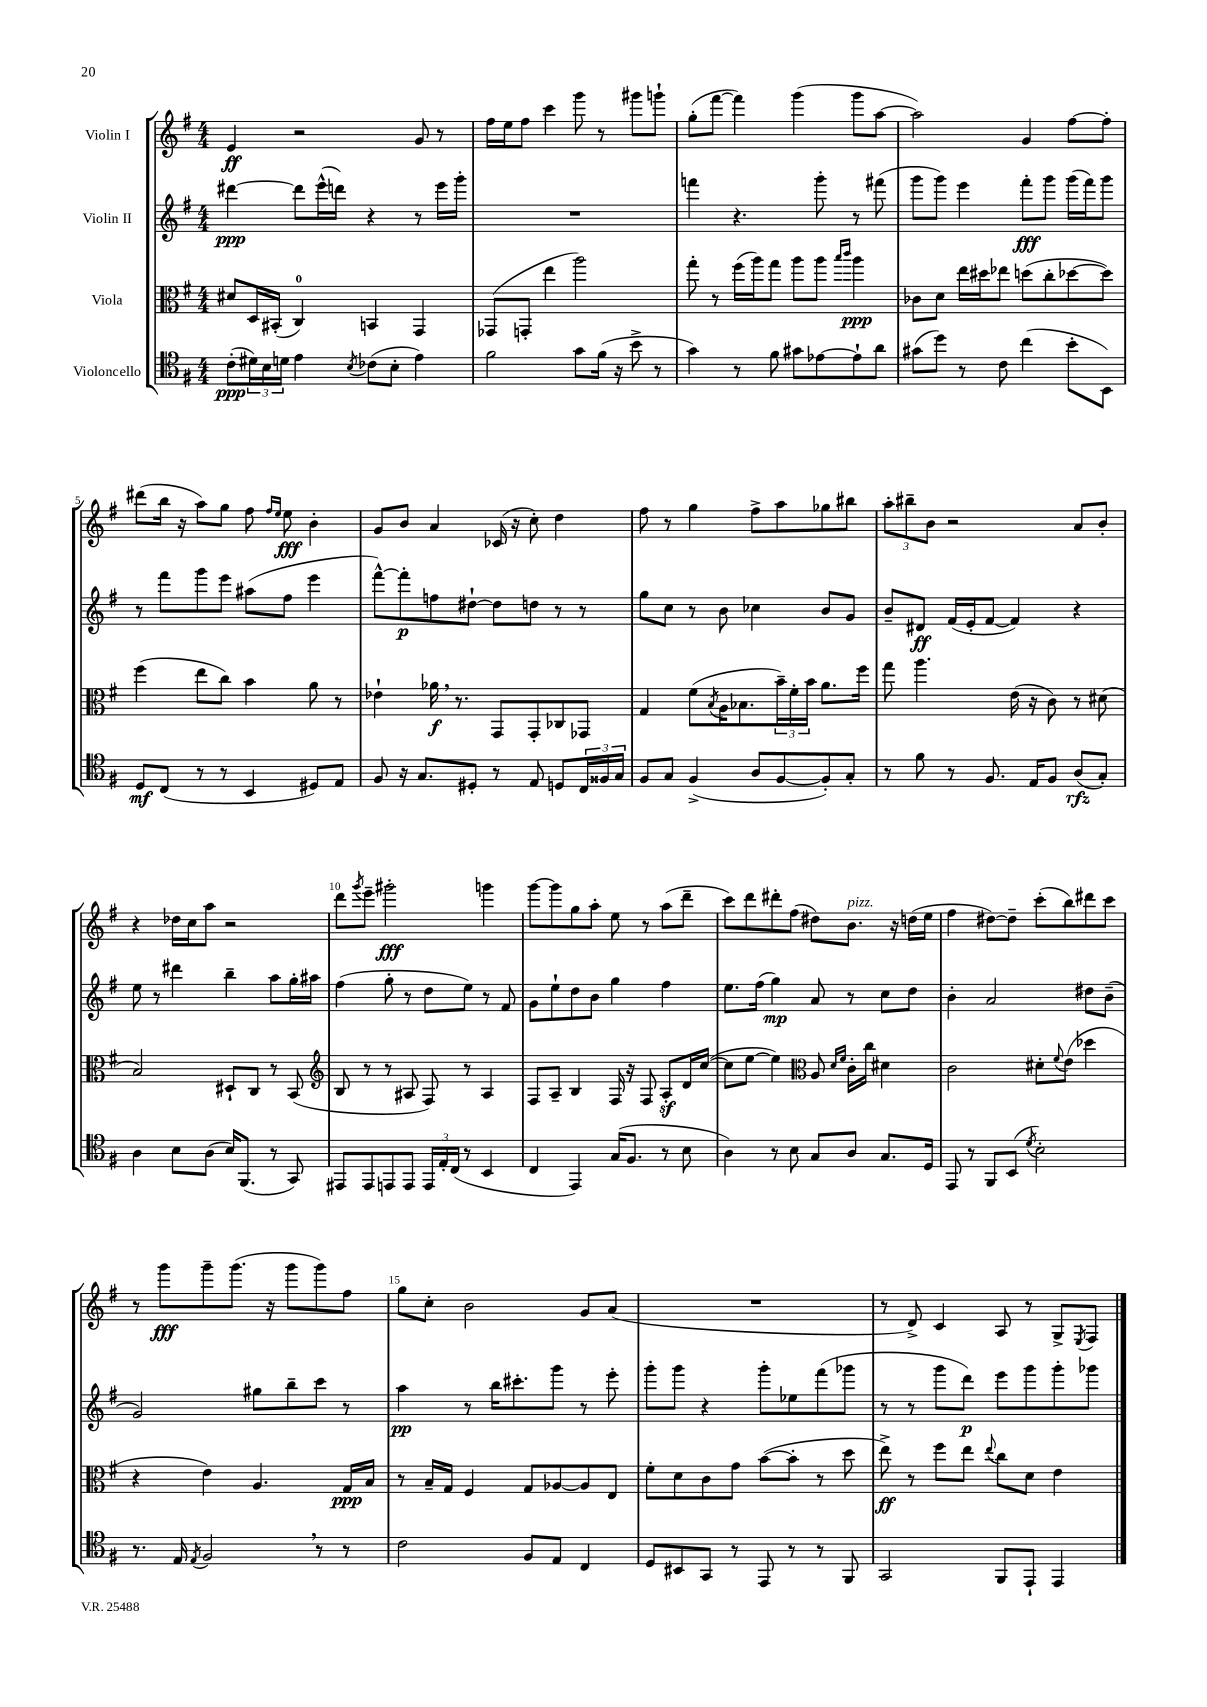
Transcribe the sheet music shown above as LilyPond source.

<<
\new StaffGroup <<
\new Staff = "s0" \with { instrumentName = "Violin I" } {
    \clef treble \key g \major \numericTimeSignature \time 4/4
    e'4\ff r2 g'8 r8 |
    fis''16 e''16 fis''8 c'''4 g'''8 r8 gis'''8 g'''8-! |
    g''8-.( fis'''8~ fis'''4) g'''4( g'''8 a''8~ |
    a''2) g'4 fis''8~ fis''8-. |
    dis'''8( b''16 r16 a''8) g''8 fis''8 \grace { fis''16 e''16 } e''8\fff b'4-. |
    g'8 b'8 a'4 ces'16( r16 c''8-.) d''4 |
    fis''8 r8 g''4 fis''8-> a''8 ges''8 bis''8 |
    \tuplet 3/2 { a''8-. bis''8-- b'8 } r2 a'8 b'8-. |
    r4 des''16 c''16 a''8 r2 |
    d'''8 \acciaccatura { g'''8 } e'''8-- gis'''2-.\fff g'''4 |
    g'''8~ g'''8 g''8 a''8-. e''8 r8 a''8( d'''8-- |
    c'''8) d'''8 dis'''8-. fis''8( dis''8) b'8.^\markup { \italic "pizz." } r16 d''16( e''16 |
    fis''4 dis''8~) dis''8-- c'''8-.( b''8) dis'''8 c'''8 |
    r8 g'''8\fff g'''8-- g'''8.( r16 g'''8 g'''8) fis''8 |
    g''8 c''8-. b'2 g'8 a'8( |
    R1 |
    r8 d'8->) c'4 a8 r8 g8-> \acciaccatura { e8 } fis8 \bar "|." |
}
\new Staff = "s1" \with { instrumentName = "Violin II" } {
    \clef treble \key g \major \numericTimeSignature \time 4/4
    dis'''4~\ppp dis'''8 e'''16-^( d'''16) r4 r8 e'''16 g'''16-. |
    R1 |
    f'''4 r4. g'''8-. r8 fis'''8( |
    g'''8 g'''8) e'''4 fis'''8-.\fff g'''8 g'''16( fis'''16) g'''8 |
    r8 fis'''8 g'''8 e'''8 ais''8( fis''8 e'''4 |
    fis'''8~-^) fis'''8-.\p f''8 dis''8~-! dis''8 d''8 r8 r8 |
    g''8 c''8 r8 b'8 ces''4 b'8 g'8 |
    b'8-- dis'8\ff fis'16( e'16-. fis'8~ fis'4) r4 |
    e''8 r8 dis'''4 b''4-- a''8 g''16-. ais''16 |
    fis''4( g''8-. r8 d''8 e''8) r8 fis'8 |
    g'8 e''8-! d''8 b'8 g''4 fis''4 |
    e''8. fis''16( g''4\mp) a'8 r8 c''8 d''8 |
    b'4-. a'2 dis''8 b'8--( |
    g'2) gis''8 b''8-- c'''8 r8 |
    a''4\pp r8 b''16 cis'''8.-. g'''8 r8 e'''8-. |
    g'''8-. g'''8 r4 g'''8-. ees''8 fis'''8( ges'''8 |
    r8 r8 g'''8 d'''8\p) e'''8 g'''8 g'''8-. ges'''8 \bar "|." |
}
\new Staff = "s2" \with { instrumentName = "Viola" } {
    \clef alto \key g \major \numericTimeSignature \time 4/4
    dis'8 d16 bis,16-.( c4-0) b,4 g,4 |
    ges,8( g,8-. e''4 a''2) |
    g''8-. r8 fis''16( a''16) g''8 a''8 a''8 \grace { b''16 c'''16 } a''4\ppp |
    ces'8 d'8 e''16 dis''16 ees''8 d''8( c''8-. des''8~ des''8) |
    fis''4( e''8 c''8) b'4 a'8 r8 |
    ees'4-! aes'16\f \breathe r8. g,8 g,8-. ces8 ges,8 |
    g4 fis'8( \acciaccatura { b8 } a16 bes8. \tuplet 3/2 { b'16--) fis'16-. b'16 } a'8. fis''16 |
    g''8 a''4. e'16( r16 c'8) r8 dis'8( |
    b2) dis8-! c8 r8 b,8( |
    \clef treble b8 r8 r8 ais8 fis8) r8 ais4 |
    fis8 a8-- b4 fis16 r16 fis8 a8-.\sf d'16 c''16~( |
    c''8 e''8~ e''4) \clef alto a8 \grace { d'16 fis'16 } c'16-. c''16 dis'4 |
    c'2 dis'8-. \appoggiatura { fis'8 } e'8( des''4 |
    r4 e'4) a4. g16\ppp b16 |
    r8 b16-- g16 fis4 g8 aes8~ aes8 e8 |
    fis'8-. d'8 c'8 g'8 b'8~( b'8-. r8 d''8 |
    e''8->\ff) r8 fis''8 e''8 \appoggiatura { e''8 } c''8 d'8 e'4 \bar "|." |
}
\new Staff = "s3" \with { instrumentName = "Violoncello" } {
    \clef tenor \key g \major \numericTimeSignature \time 4/4
    c'8-.\ppp( \tuplet 3/2 { dis'16) b16 d'16 } e'4 \acciaccatura { b8 } ces'8( b8-. e'4) |
    fis'2 g'8 fis'16( r16 b'8-> r8 |
    g'4) r8 fis'8 gis'8 ees'8~ ees'8-! a'8 |
    gis'8( d''8) r8 c'8 c''4( b'8-. b,8) |
    d8\mf c8( r8 r8 b,4 dis8) e8 |
    fis8 r16 g8. dis8-. r8 e8 d8 \tuplet 3/2 { c16 fisis16 g16 } |
    fis8 g8 fis4->( a8 fis8~ fis8-.) g8-. |
    r8 fis'8 r8 fis8. e16 fis8 a8\rfz( g8-.) |
    a4 b8 a8( b16) fis,8.( r8 g,8) |
    eis,8 eis,8 e,8 e,8 \tuplet 3/2 { e,16 e16-. c16( } r8 b,4 |
    c4 e,4) g16( fis8. r8 b8 |
    a4) r8 b8 g8 a8 g8. d16 |
    e,8 r8 fis,8 b,8( \acciaccatura { d'8 } b2-.) |
    r8. e16 \acciaccatura { e8 } fis2 \breathe r8 r8 |
    c'2 fis8 e8 c4 |
    d8 bis,8 g,8 r8 e,8 r8 r8 fis,8 |
    g,2 fis,8 e,8-! e,4 \bar "|." |
}
>>
>>
\layout { \context { \Score \override BarNumber.break-visibility = ##(#f #t #t) barNumberVisibility = #(every-nth-bar-number-visible 5) } }
